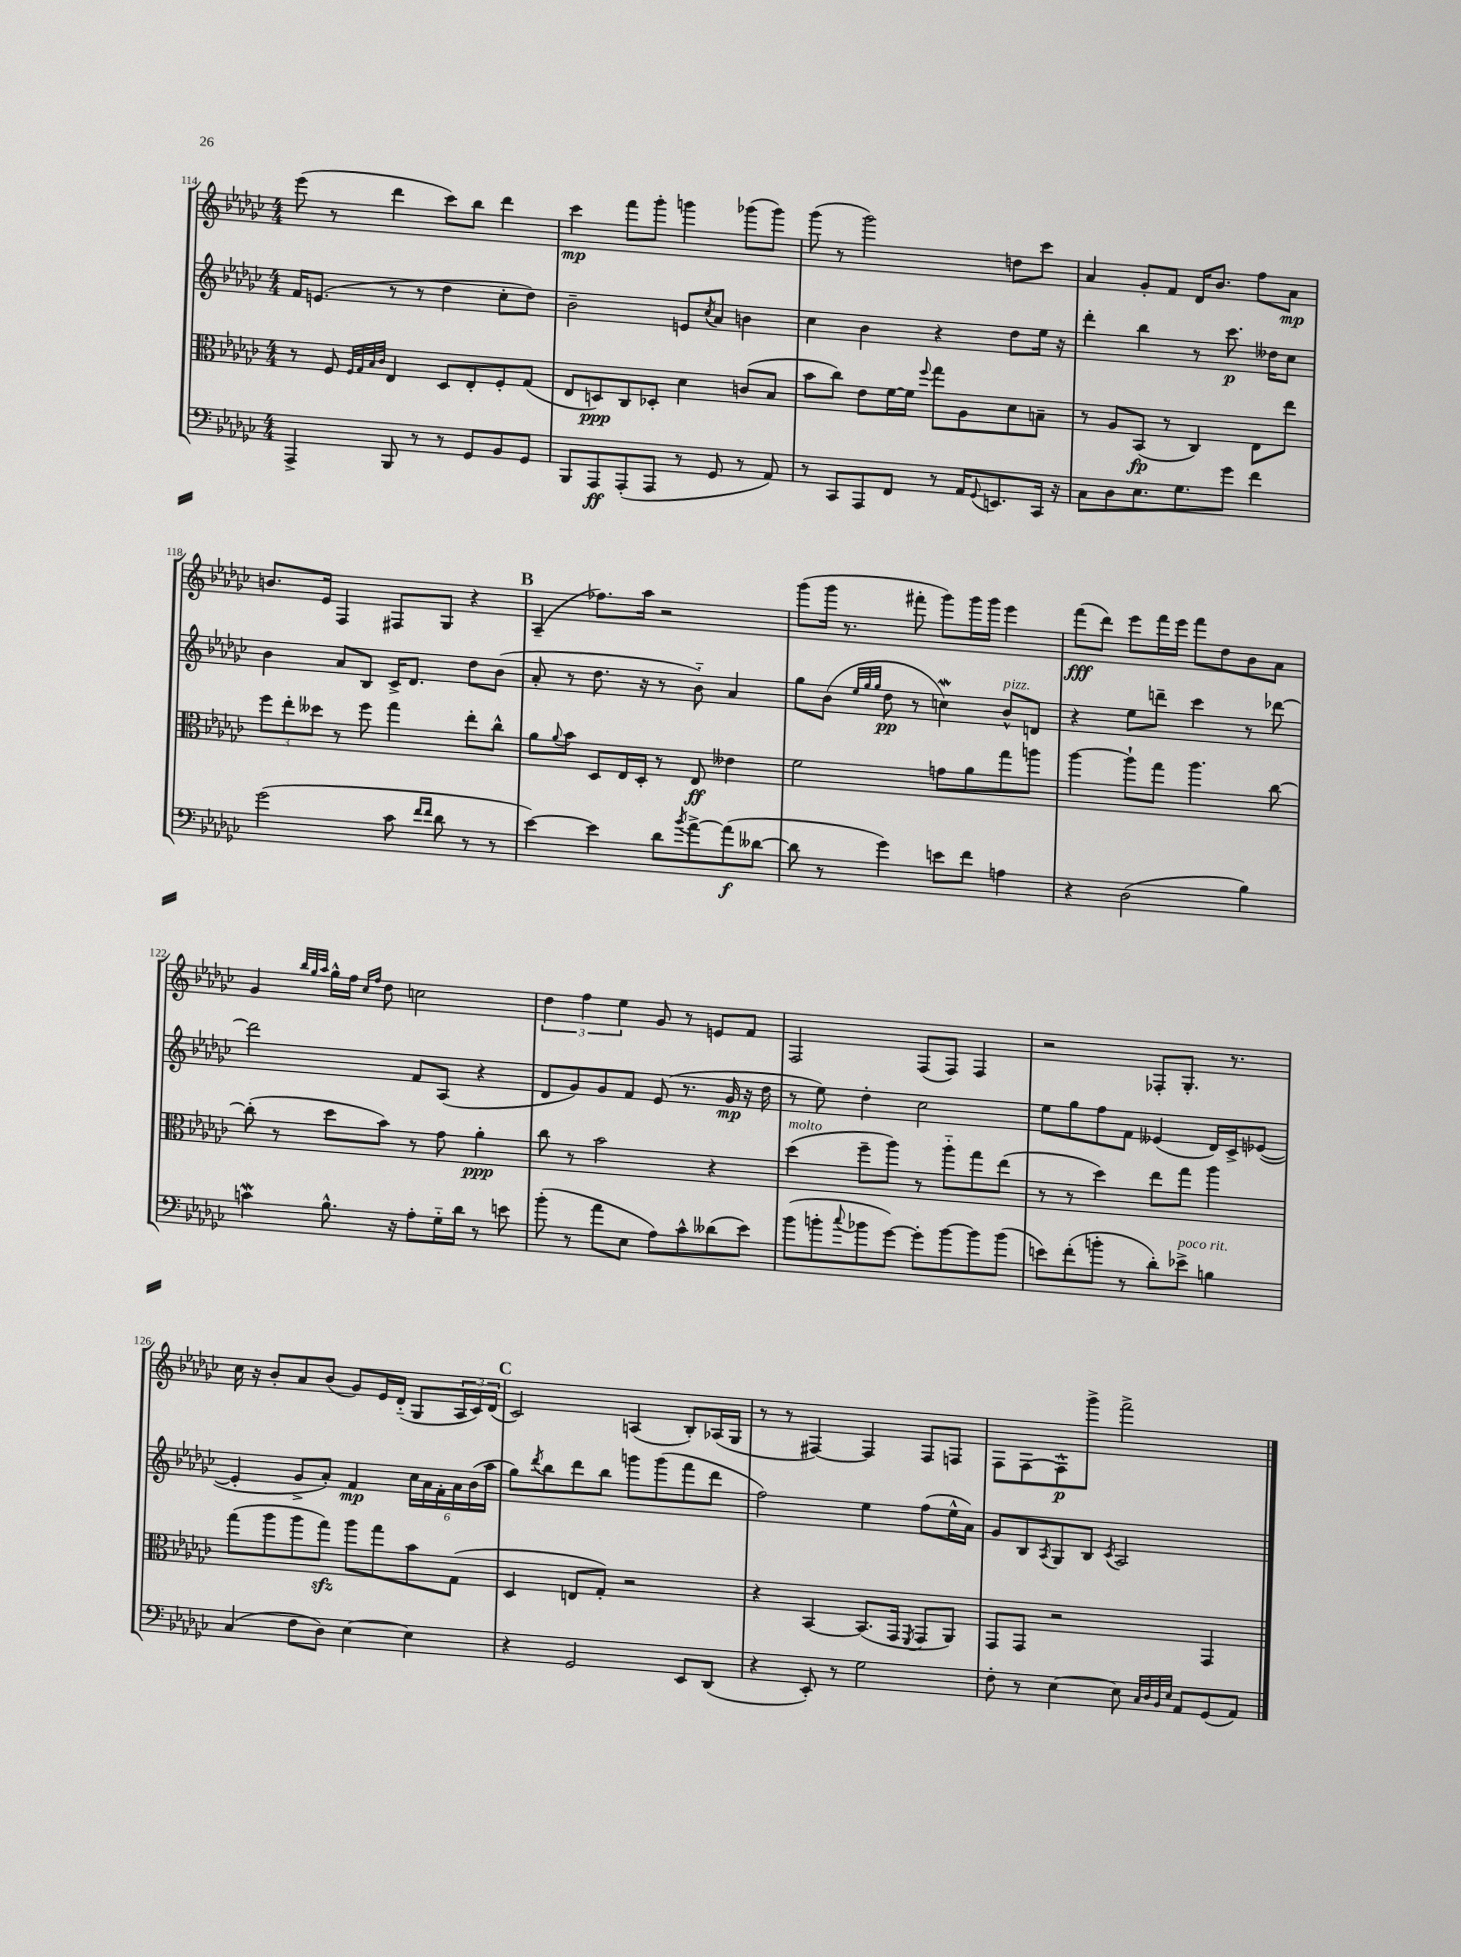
<<
\new StaffGroup <<
\new Staff = "s0" {
    \clef treble \key ges \major \numericTimeSignature \time 4/4
    ees'''8( r8 des'''4 ces'''8) bes''8 des'''4 |
    ces'''4\mp f'''8 ges'''8-. g'''4 ges'''8( ges'''8) |
    ges'''8( r8 ges'''2) d''8 ces'''8 |
    aes'4 ges'8-. f'8 des'16 bes'8. f''8 aes'8\mp |
    b'8. ees'16 f4 fis8 ges8 r4 |
    \mark \markup { \bold "B" } aes4--( fes''8.) aes''16 r2 |
    ges'''8( ges'''16 r8. fis'''8-. ges'''8) ges'''16 ges'''16 ees'''4 |
    f'''8\fff( des'''8) ees'''8 f'''16 ees'''16 f'''8 des''8 bes'8 aes'8 |
    ges'4 \grace { bes''32 ges''32 aes''32 } ges''16-^ f''16 \grace { ces''16 f''16 } des''8 c''2 |
    \tuplet 3/2 { des''4 f''4 ees''4 } ges'8 r8 e'8 f'8 |
    f2 f8( f8) f4 |
    r2 fes8-. ges8.-. r8. |
    ces''16 r16 bes'8-. aes'8 bes'8( ges'8) ees'16 des'16-_( ges8 \tuplet 3/2 { aes16 ces'16) des'16( } |
    \mark \markup { \bold "C" } ces'2) a4( bes8-.) aes16( ges16 |
    r8 r8 fis4~) fis4 fis8 f8 |
    f8 f8~ f8-^\p ges'''8-> f'''2-> \bar "|." |
}
\new Staff = "s1" {
    \clef treble \key ges \major \numericTimeSignature \time 4/4
    f'16 e'8.( r8 r8 des''4 ces''8-. des''8) |
    bes'2-- e'8 \acciaccatura { ces''8 } aes'8 b'4 |
    ces''4 bes'4 r4 des''8 ees''16 r16 |
    des'''4-. bes''4 r8 ces'''8.\p deses''16 ces''8 |
    bes'4 aes'8 bes8 ces'16-> des'8. des''8 bes'8( |
    \mark \markup { \bold "B" } aes'8-. r8 des''8. r16 r8 bes'8-_) aes'4 |
    ges''8 bes'8( \grace { ees''32 ges''32 ges''32 } des''8\pp r8 c''4\mordent) bes'8-^^\markup { \italic "pizz." } d'8 |
    r4 ees''8 d'''8-- ces'''4 r8 des'''8~ |
    des'''2 f'8 aes8( r4 |
    des'8 ges'8) ges'8 f'8 ees'8( r8. ges'16\mp r16 des''16 |
    r8 ees''8) des''4-. ces''2 |
    ees''8 ges''8 f''8 f'8 eeses'4( des'16) ces'16-> ees'8~( |
    ees'4-. ges'8-> aes'8-.) f'4\mp \tuplet 6/4 { ces''16 aes'16 f'16-. aes'16 bes'16( aes''16 } |
    \mark \markup { \bold "C" } ges''8) \acciaccatura { des'''8 } bes''8 des'''8 bes''8 g'''8 g'''8( f'''8 des'''8 |
    f''2) ees''4 f''8( ees''16-^ aes'16) |
    ges'8 bes8 \acciaccatura { aes8 } ges8 bes8 \acciaccatura { ces'8 } aes2 \bar "|." |
}
\new Staff = "s2" {
    \clef alto \key ges \major \numericTimeSignature \time 4/4
    r8 f8 \grace { f32 ges32 bes32 ces'32 } ees4 des8 ees8-. f8-. ges8( |
    ees8 d8\ppp) ces8 des8-. des'4 c'8( bes8 |
    bes'8 ces''8) ees'8 f'16~ f'16 \appoggiatura { f''8 } ges''8 aes8 des'8 b8-- |
    r8 aes8 bes,8\fp( r8 ces4) ees8 ees''8 |
    \tuplet 3/2 { f''8 ees''8-. deses''8 } r8 f''8 ges''4 ees''8-. ces''8-^ |
    \mark \markup { \bold "B" } aes'8 \appoggiatura { aes'8 } bes'8 des8 ees16 des16-. r8 ees8\ff eeses'4 |
    f'2 g'8 aes'8 ges''8 a''8 |
    aes''4~ aes''8-! ges''8 aes''4. ces''8~ |
    ces''8-.( r8 des''8 bes'8) r8 ges'8 aes'4-.\ppp |
    ces''8 r8 bes'2 r4 |
    des''4^\markup { \italic "molto" }( f''8-- aes''8) r8 aes''8-_ ges''8 ees''8( |
    r8 r8 des''4) ees''8 ges''8 aes''4 |
    ges''8( aes''8 aes''8 ges''8\sfz) aes''8 ges''8 bes'8 ges8( |
    \mark \markup { \bold "C" } des4 e8 ges8-.) r2 |
    r4 bes,4~ bes,8.( ges,16 \acciaccatura { f,8 } ges,8 aes,8) |
    ges,8 ges,8 r2 ges,4 \bar "|." |
}
\new Staff = "s3" {
    \clef bass \key ges \major \numericTimeSignature \time 4/4
    aes,,4-> bes,,8 r8 r8 ges,8 bes,8 ges,8 |
    bes,,8 aes,,8\ff aes,,8-.( aes,,8 r8 ges,8 r8 aes,8) |
    r8 ces,8 aes,,8 f,8 r8 aes,16 \appoggiatura { ges,8 } e,8. ces,16 r16 |
    ces8 des8 ees8. ges8. ges'8 f'4 |
    ges'2( ces'8 \grace { f'16 f'16 } des'8 r8 r8 |
    \mark \markup { \bold "B" } ees'4~) ees'4 des'8 \acciaccatura { bes'8 } aes'8~-> aes'8\f( deses'8~ |
    deses'8 r8 ges'4) e'8 f'8 a4 |
    r4 des2( bes4) |
    c'4\mordent bes8.-^ r16 aes8-. ges16-_ des'16 r8 e'8 |
    bes'8-.( r8 aes'8 ees8 aes8) ces'8-^ deses'8( ees'8) |
    bes'8( b'8-. \appoggiatura { ces''8 } bes'8 ges'8~) ges'8-. bes'8~ bes'8 bes'8( |
    e'8) f'8-.( b'8-. r8 des'8-.) ees'8->^\markup { \italic "poco rit." } b4 |
    ces4( f8 des8) ees4~ ees4 |
    \mark \markup { \bold "C" } r4 ges,2 ees,8 des,8( |
    r4 ees,8-.) r8 ges2 |
    f8-. r8 ees4~ ees8 \grace { ces32 des32 bes,32 ees32 } aes,8 ges,8( aes,8) \bar "|." |
}
>>
>>
\layout { \context { \Score currentBarNumber = #114 } }
